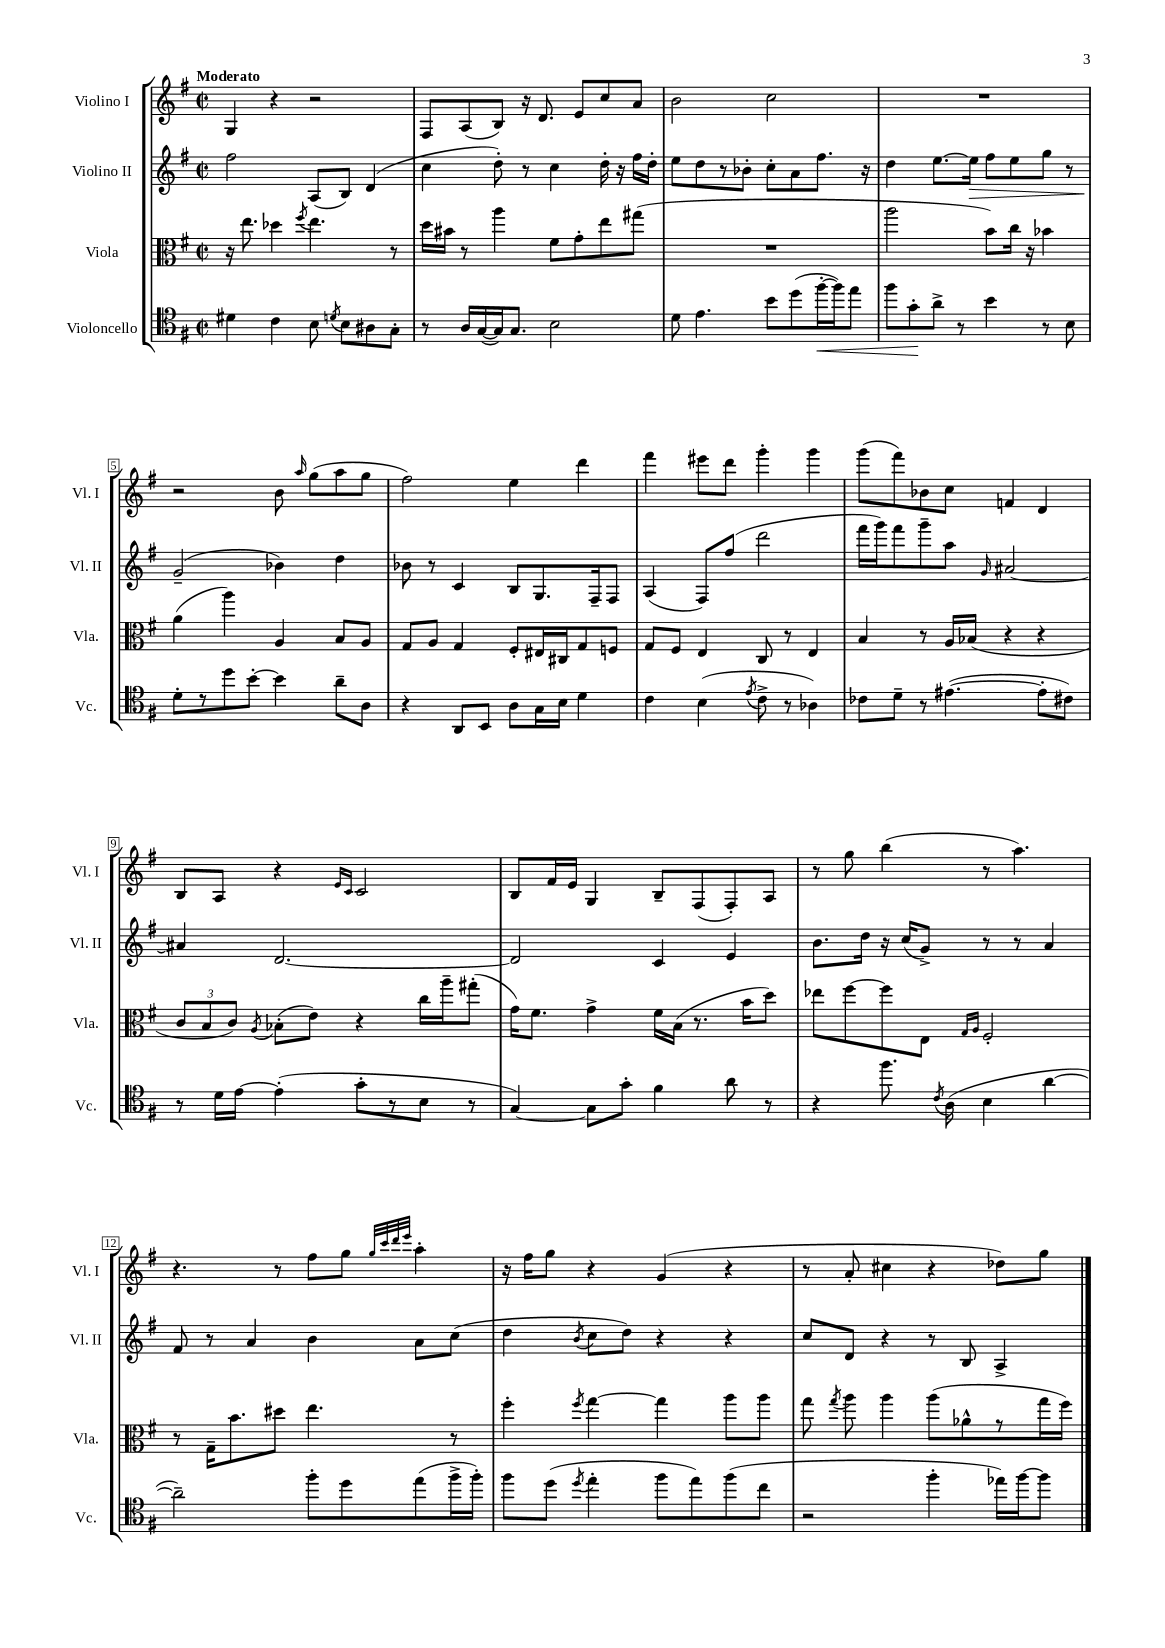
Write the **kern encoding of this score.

**kern	**kern	**kern	**kern
*staff4	*staff3	*staff2	*staff1
*clefC4	*clefC3	*clefG2	*clefG2
*k[f#]	*k[f#]	*k[f#]	*k[f#]
*M2/2	*M2/2	*M2/2	*M2/2
*met(c|)	*met(c|)	*met(c|)	*met(c|)
4d#\	16r	2ff#\	4G/
.	8.ee\	.	.
4c\	4dd-\	.	4r
.	8qff#/	.	.
8B\	4.ee\	(8A/L	2r
8qd/	.	.	.
8B\L	.	8B/J)	.
8A#\	.	(4d/	.
8G'\J	8r	.	.
=	=	=	=
8r	16dd\LL	4cc\	8F#/L
.	16b#\JJ	.	.
16A/LL	8r	.	(8A/
([16G/	.	.	.
16G/]J)	4aa\	8dd'\)	8B/J)
8.G/J	.	.	.
.	.	8r	16r
.	.	.	8.d/
2B\	8f#\L	4cc\	.
.	8g'\	.	8e/L
.	8ee\	16dd'\	8cc/
.	.	16r	.
.	(8gg#\J	16ff#\LL	8a/J
.	.	16dd'\JJ	.
=	=	=	=
8d\	1r	8ee\L	2b\
4.e\	.	8dd\	.
.	.	8r	.
.	.	8b-'\J	.
8b\L	.	8cc'\L	2cc\
(8dd\	.	8a\	.
[16ff#'\L	.	8.ff#\J	.
16ff#\]J)	.	.	.
8ee\J	.	.	.
.	.	16r	.
=	=	=	=
8ff#\L	2aa\	4dd\	1r
8g'\	.	.	.
8a^\J	.	[8.ee\L	.
8r	.	.	.
.	.	16ee\]Jk	.
4b\	8b\L)	8ff#\L	.
.	16cc\Jk	8ee\	.
.	16r	.	.
8r	4b-\	8gg\J	.
8B\	.	8r	.
=	=	=	=
8d'\L	(4a\	(2g~/	2r
8r	.	.	.
8dd\	4aa\)	.	.
[8b'\J	.	.	.
4b\]	4A/	4b-\)	8b\
.	.	.	16qqaa/
.	.	.	(8gg\L
8a~\L	8B/L	4dd\	8aa\
8A\J	8A/J	.	8gg\J
=	=	=	=
4r	8G/L	8b-\	2ff#\)
.	8A/J	8r	.
8AA/L	4G/	4c/	.
8BB/J	.	.	.
8A\L	8F#'/L	8B/L	4ee\
16G\L	16E#/L	8.G/	.
16B\JJ	16C#/J	.	.
4d\	8G/	.	4ddd\
.	.	16F#~/k	.
.	8F/J	8F#/J	.
=	=	=	=
4c\	8G/L	(4A/	4fff#\
.	8F#/J	.	.
(4B\	4E/	8F#/L)	8eee#\L
.	.	(8ff#/J	8ddd\J
8qe/	.	.	.
8c^\	8C/	2ddd\	4ggg'\
8r	8r	.	.
4A-\)	4E/	.	4ggg\
=	=	=	=
8c-\L	4B/	16fff#\LL	(8ggg\L
.	.	16ggg\J)	.
8d~\J	.	8fff#\	8fff#\)
8r	8r	8ggg~\	8b-\
([4.e#\	16A/LL	8aa\J	8cc\J
.	(16B-/JJ	.	.
.	.	16qqg/	.
.	4r	[2a#/	4f/
8e#'\]L	4r	.	4d/
8c#\J)	.	.	.
=	=	=	=
8r	12c/L	4a#/]	8B/L
.	12B/	.	.
16d\LL	.	.	8A/J
.	12c/J)	.	.
[16e\JJ	.	.	.
.	8qA/	.	.
(4e'\]	(8B-'\L	[2.d/	4r
.	8e\J)	.	.
.	.	.	16qqe/LL
.	.	.	16qqc/JJ
8g'\L	4r	.	2c/
8r	.	.	.
8B\J	16cc\LL	.	.
.	16aa~\J	.	.
8r	(8gg#'\J	.	.
=	=	=	=
[4G/)	16g\LK)	2d/]	8B/L
.	8.f#\J	.	.
.	.	.	16f#/L
.	.	.	16e/JJ
8G\]L	4g^\	.	4G/
8g'\J	.	.	.
4f#\	16f#\LL	4c/	8B~/L
.	(16B\JJ	.	.
.	8.r	.	(8F#/
8a\	.	4e/	8F#'/)
.	16b\LK	.	.
8r	8dd\J)	.	8A/J
=	=	=	=
4r	8ee-\L	8.b\L	8r
.	[8ff#\	.	8gg\
.	.	16dd\Jk	.
8.ff#\	8ff#\]	16r	(4bb\
.	.	(16cc/LK	.
.	8E\J	8g^/J)	.
8qc/	.	.	.
(16A\	.	.	.
.	16qqG/LL	.	.
.	16qqA/JJ	.	.
4B\	2F#'/	8r	8r
.	.	8r	4.aa\)
[4a\	.	4a/	.
=	=	=	=
2a~\])	8r	8f#/	4.r
.	16G~\LK	8r	.
.	8.b\	.	.
.	.	4a/	.
.	8dd#\J	.	8r
8ff#'\L	4.ee\	4b\	8ff#\L
8dd\	.	.	8gg\J
.	.	.	32qqgg/LLL
.	.	.	32qqccc/
.	.	.	32qqddd/
.	.	.	32qqeee/JJJ
(8ee\	.	8a\L	4aa'\
16ff#^\L	8r	(8cc\J	.
16ff#'\JJ)	.	.	.
=	=	=	=
8ff#\L	4ff#'\	4dd\	16r
.	.	.	16ff#\LK
(8dd\J	.	.	8gg\J
8qdd/	8qff#/	8qb/	.
4ee'\	[4gg\	8cc\L	4r
.	.	8dd\J)	.
8ff#\L	4gg\]	4r	(4g/
8ee\)	.	.	.
(8ff#\	8aa\L	4r	4r
8cc\J	8aa\J	.	.
=	=	=	=
2r	8gg\	8cc/L	8r
.	8qgg/	.	.
.	8aa\	8d/J	8a'/
.	4aa\	4r	4cc#\
4ff#'\	(8aa\L	8r	4r
.	8a-^^\	8B/	.
16ee-\LL)	8r	4A^/	8dd-\L)
[16ff#\J	.	.	.
8ff#\]J	16gg\L	.	8gg\J
.	16ff#\JJ)	.	.
==	==	==	==
*-	*-	*-	*-
